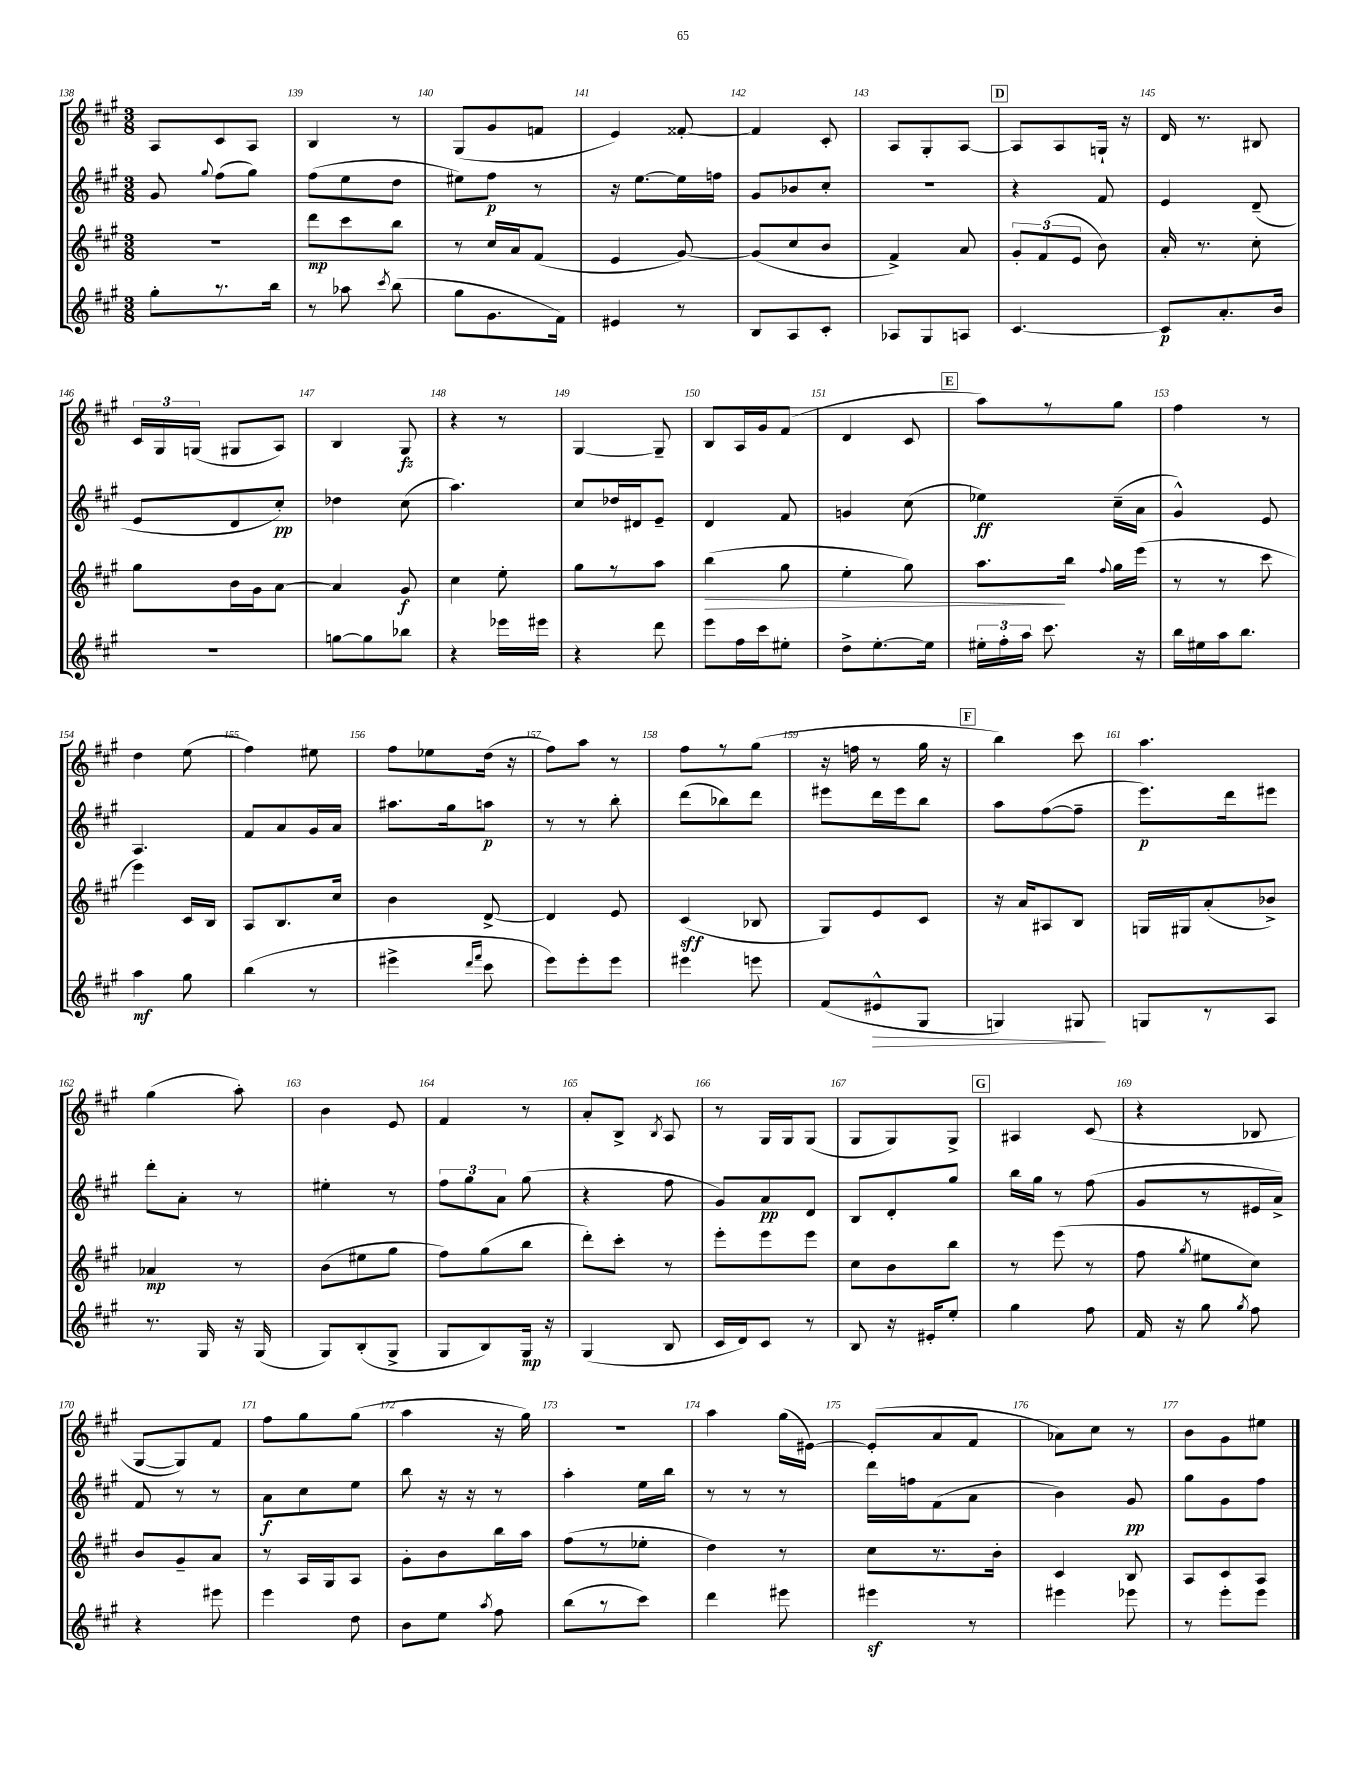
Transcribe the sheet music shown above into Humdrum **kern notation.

**kern	**kern	**kern	**kern
*staff4	*staff3	*staff2	*staff1
*clefG2	*clefG2	*clefG2	*clefG2
*k[f#c#g#]	*k[f#c#g#]	*k[f#c#g#]	*k[f#c#g#]
*M3/8	*M3/8	*M3/8	*M3/8
8gg#'	4.r	8g#	8A
.	.	8qqgg#	.
8.r	.	(8ff#	8c#
.	.	8gg#)	8A
16bb	.	.	.
=	=	=	=
8r	8ddd	(8ff#	4B
8aa-	8ccc#	8ee	.
8qccc#	.	.	.
(8bb	8bb	8dd	8r
=	=	=	=
8gg#	8r	8ee#)	(8G#
8.g#	16cc#	8ff#	8g#
.	16a	.	.
.	(8f#	8r	8f
16f#)	.	.	.
=	=	=	=
4e#	4e	16r	4e)
.	.	[8.ee	.
8r	[8g#)	16ee]	[8f##'
.	.	16ff	.
=	=	=	=
8B	(8g#]	8g#	4f##]
8A	8cc#	8b-	.
8c#'	8b	8cc#'	8c#'
=	=	=	=
8A-	4f#^)	4.r	8A
8G#	.	.	8G#'
8A	8a	.	[8A
=	=	=	=
[4.c#	12g#'	4r	8A]
.	(12f#	.	.
.	.	.	8A
.	12e	.	.
.	8b)	8f#	16G`
.	.	.	16r
=	=	=	=
8c#]	16a'	4e	16d
.	8.r	.	8.r
8.a'	.	.	.
.	8cc#'	(8d~	8B#
16b	.	.	.
=	=	=	=
4.r	8gg#	8e	24c#
.	.	.	24G#
.	.	.	(24G
.	16b	8d	8G#
.	16g#	.	.
.	[8a	8cc#')	8A)
=	=	=	=
[8gg	4a]	4dd-	4B
8gg]	.	.	.
8bb-	8g#	(8cc#	8G#
=	=	=	=
4r	4cc#	4.aa)	4r
16eee-	8ee'	.	8r
16eee#	.	.	.
=	=	=	=
4r	8gg#	8cc#	[4G#
.	8r	16dd-	.
.	.	16d#	.
8ddd	8aa	8e~	8G#~]
=	=	=	=
8eee	(4bb	4d	8B
16ff#	.	.	16A
16ccc#	.	.	16g#
8ee#'	8gg#	8f#	(8f#
=	=	=	=
8dd^	4ee'	4g	4d
[8.ee'	.	.	.
.	8gg#)	(8cc#	8c#
16ee]	.	.	.
=	=	=	=
24ee#'	8.aa	4ee-)	8aa)
24ff#'	.	.	.
24aa	.	.	.
8.ccc#	.	.	8r
.	16bb	.	.
.	8qqff#	.	.
.	16gg#	(16cc#~	8gg#
16r	(16eee	16a	.
=	=	=	=
16bb	8r	4g#^^)	4ff#
16ee#	.	.	.
16aa	8r	.	.
8.bb	.	.	.
.	8ccc#	8e	8r
=	=	=	=
4aa	4eee)	4.A	4dd
8gg#	16c#	.	(8ee
.	16B	.	.
=	=	=	=
(4bb	8A	8f#	4ff#)
.	8.B	8a	.
8r	.	16g#	8ee#
.	16cc#	16a	.
=	=	=	=
4eee#^	4b	8.aa#	8ff#
.	.	.	8ee-
.	.	16gg#	.
16qqddd	.	.	.
16qqfff#	.	.	.
8ccc#	[8d^	8aa	(16dd
.	.	.	16r
=	=	=	=
8eee)	4d]	8r	8ff#)
8eee'	.	8r	8aa
8eee	8e	8bb'	8r
=	=	=	=
4eee#	(4c#	(8ddd	8ff#
.	.	8bb-)	8r
8eee	8B-	8ddd	(8gg#
=	=	=	=
(8f#	8G#)	8eee#	16r
.	.	.	16ff
8e#^^	8e	16ddd	8r
.	.	16eee#	.
8G#	8c#	8bb	16gg#
.	.	.	16r
=	=	=	=
4G)	16r	8aa	4bb)
.	16a	.	.
.	8A#	([8ff#	.
8G#	8B	8ff#~]	8ccc#
=	=	=	=
8G	16G	8.eee)	4.aa
.	16G#	.	.
8r	(8a'	.	.
.	.	16ddd	.
8A	8b-^)	8eee#	.
=	=	=	=
8.r	4a-	8ddd'	(4gg#
.	.	8a'	.
16G#	.	.	.
16r	8r	8r	8aa')
(16G#	.	.	.
=	=	=	=
8G#)	(8b	4ee#'	4b
(8B'	8ee#	.	.
8G#^	8gg#	8r	8e
=	=	=	=
8G#	8ff#)	12ff#	4f#
.	.	12gg#	.
8B)	(8gg#	.	.
.	.	12a	.
16G#	8bb	(8gg#	8r
16r	.	.	.
=	=	=	=
(4G#	8ddd')	4r	8a'
.	8ccc#'	.	8B^
.	.	.	8qB
8B	8r	8ff#	8A
=	=	=	=
16c#	8eee'	8g#)	8r
16d)	.	.	.
8c#	8eee	8a	16G#
.	.	.	16G#
8r	8eee	8d	(8G#
=	=	=	=
8B	8cc#	8B	8G#
16r	8b	8d'	8G#)
16e#'	.	.	.
8ee'	8bb	8gg#	8G#^
=	=	=	=
4gg#	8r	16bb	4A#
.	.	16gg#	.
.	(8eee	8r	.
8ff#	8r	(8ff#	(8c#
=	=	=	=
16f#	8ff#	8g#	4r
16r	.	.	.
.	8qgg#	.	.
8gg#	8ee#	8r	.
8qgg#	.	.	.
8ff#	8cc#)	16e#	8B-
.	.	16a^)	.
=	=	=	=
4r	8b	8f#	[8G#
.	8g#~	8r	8G#])
8eee#	8a	8r	8f#
=	=	=	=
4eee	8r	8a	8ff#
.	16A	8cc#	8gg#
.	16G#	.	.
8dd	8A	8ee	(8gg#
=	=	=	=
8b	8g#'	8bb	4aa
8ee	8b	16r	.
.	.	16r	.
8qaa	.	.	.
8ff#	16bb	8r	16r
.	16aa	.	16gg#)
=	=	=	=
(8bb	(8ff#	4aa'	4.r
8r	8r	.	.
8ccc#)	8ee-'	16ee	.
.	.	16bb	.
=	=	=	=
4ddd	4dd)	8r	4aa
.	.	8r	.
8eee#	8r	8r	(16gg#
.	.	.	[16e#)
=	=	=	=
4eee#	8cc#	16ddd	(8e#']
.	.	16ff	.
.	8.r	(8f#	8a
8r	.	8a	8f#
.	16b'	.	.
=	=	=	=
4eee#	4c#	4b)	8a-)
.	.	.	8cc#
8eee-	8B	8g#	8r
=	=	=	=
8r	8A	8gg#	8b
8eee'	8c#	8g#	8g#
8eee	8A	8ff#	8ee#
==	==	==	==
*-	*-	*-	*-
